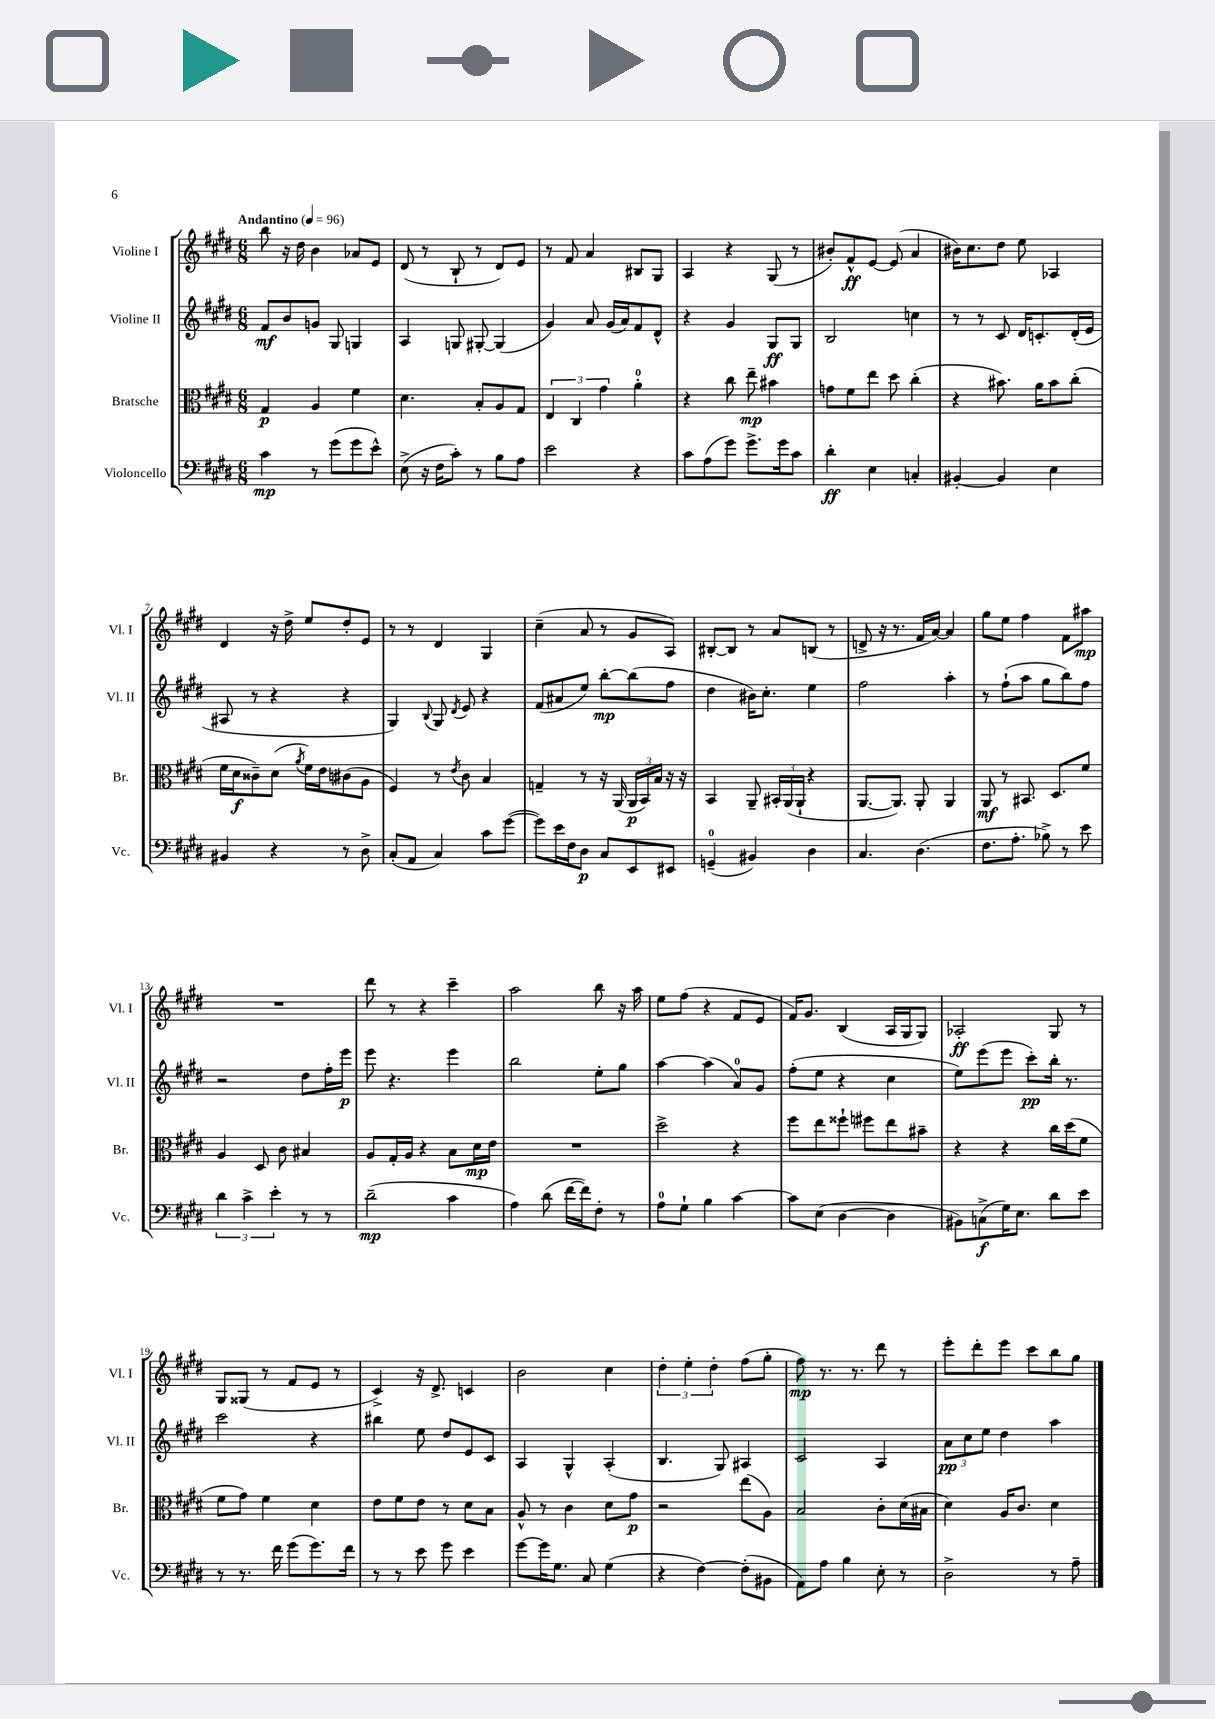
<<
\new StaffGroup <<
\new Staff = "s0" \with { instrumentName = "Violine I" shortInstrumentName = "Vl. I" } {
    \clef treble \key e \major \numericTimeSignature \time 6/8 \tempo "Andantino" 4 = 96
    \autoBeamOff b''8 r16 dis''16 b'4 aes'8[ e'8] |
    dis'8( r8 b8-! r8 dis'8[) e'8] |
    r8 fis'8 a'4 bis8[ gis8] |
    a4 r4 gis8( r8 |
    bis'8[-.) fis'8-^\ff e'8]~ e'8( a'4 |
    bis'16[) cis''8. dis''8] e''8 aes4 |
    dis'4 r16 dis''16-> e''8[ dis''8-. e'8] |
    r8 r8 dis'4 gis4 |
    cis''4--( a'8 r8 gis'8[ a8]) |
    bis8[~-. bis8] r8 a'8[ b8]( r8 |
    d'8-> r16 r8. fis'16[ a'16]~) a'4 |
    gis''8[ e''8] fis''4 fis'8[ ais''8]\mp |
    R2. |
    dis'''8 r8 r4 cis'''4-- |
    a''2 b''8 r16 a''16 |
    e''8[ fis''8]( r4 fis'8[ e'8] |
    fis'16[) gis'8.] b4( a16[ gis16 gis8]) |
    aes2-.\ff gis8 r8 |
    gis8[ gisis8]( r8 fis'8[ e'8] r8 |
    cis'4->) r16 dis'8.-> c'4 |
    b'2 cis''4 |
    \tuplet 3/2 { dis''4-. e''4-. dis''4-. } fis''8[( gis''8]-. |
    fis''8\mp) r8. r8. dis'''8 r8 |
    e'''8[-. dis'''8-. e'''8] cis'''8[ b''8 gis''8] \bar "|." |
}
\new Staff = "s1" \with { instrumentName = "Violine II" shortInstrumentName = "Vl. II" } {
    \clef treble \key e \major \numericTimeSignature \time 6/8
    \autoBeamOff fis'8[\mf b'8 g'8] gis8 g4 |
    a4 g8 gis8~-. gis4( |
    gis'4) a'8 gis'16[( a'16) fis'8 dis'8]-^ |
    r4 gis'4 gis8[\ff gis8] |
    b2 c''4 |
    r8 r8 cis'8 dis'16[ c'8.-. dis'16-.( e'16] |
    ais8 r8 r4 r4 |
    gis4) \appoggiatura { b8 } gis8 \acciaccatura { dis'8 } e'8 r4 |
    fis'8[( ais'8 e''8]) b''8[~-.\mp b''8( fis''8] |
    dis''4 bis'16[) cis''8.]-. e''4 |
    fis''2 a''4-. |
    r8 fis''8[-!( a''8] gis''8[ b''8) fis''8] |
    r2 dis''8[ fis''16-. e'''16]\p |
    e'''8 r4. e'''4 |
    b''2 e''8[-. gis''8] |
    a''4~ a''4( a'8[-0) gis'8] |
    fis''8[-.( e''8] r4 cis''4 |
    e''8[) e'''8( e'''8] cis'''8[-.\pp) b''16]-. r8. |
    cis'''2 r4 |
    bis''4 e''8 dis''8[ e'8 cis'8] |
    a4 gis4-^ a4-.( |
    b4. gis8) ais4 |
    cis'2 a4 |
    \tuplet 3/2 { a'8[\pp cis''8 e''8] } dis''4 a''4 \bar "|." |
}
\new Staff = "s2" \with { instrumentName = "Bratsche" shortInstrumentName = "Br." } {
    \clef alto \key e \major \numericTimeSignature \time 6/8
    \autoBeamOff gis4\p a4 fis'4 |
    dis'4. b8[-. a8 gis8] |
    \tuplet 3/2 { e4 cis4 gis'4 } a'4-0-. |
    r4 cis''8 e''8--\mp bis'4 |
    g'8[ fis'8 e''8] dis''8 cis''4-.( |
    r4 bis'8.) a'16[ bis'8 cis''8]-.( |
    fis'16[ dis'16\f cisis'8--) dis'8]( \acciaccatura { a'8 } fis'16[) e'16 cis'8( a8] |
    fis4) r8 \acciaccatura { e'8 } cis'8 b4 |
    g4-- r8 r16 a,16( \tuplet 3/2 { a,16[\p b,16) b16] } r16 r16 |
    b,4 a,8-- \tuplet 3/2 { bis,16[-. a,16( a,16]-! } r4 |
    a,8.[~ a,8.]) a,8-. a,4 |
    a,8\mf r8 bis,8. dis8.[ fis'8] |
    a4 dis8 cis'8 bis4 |
    a8[ gis16-. a16] r4 b8[ dis'16\mp e'16] |
    R2. |
    dis''2-> r4 |
    fis''8[ e''8 fisis''8]-! fis''8[ e''8 bis'8]-- |
    r4 r4 cis''16[ dis''16( fis'8] |
    fis'8[ gis'8]) fis'4 dis'4 |
    e'8[ fis'8 e'8] r8 dis'8[ b8] |
    a8-^ r8 cis'4 dis'8[ gis'8]\p |
    r2 e''8[( a8]) |
    b2 cis'8[-. dis'16( bis16] |
    dis'4) a16[ cis'8.] dis'4 \bar "|." |
}
\new Staff = "s3" \with { instrumentName = "Violoncello" shortInstrumentName = "Vc." } {
    \clef bass \key e \major \numericTimeSignature \time 6/8
    \autoBeamOff cis'4\mp r8 gis'8[( gis'8 e'8]-^) |
    e8->( r16 fis16[ cis'8]-.) r8 b8[ a8] |
    e'2 r4 |
    cis'8[ a8( gis'8]) gis'8.[-> gis'16 cis'8] |
    dis'4-.\ff e4 c4-. |
    bis,4~-. bis,4 e4 |
    bis,4 r4 r8 dis8-> |
    cis8[-.( a,8] cis4) cis'8[ gis'8]~( |
    gis'8[) e'16 fis16 dis8]\p cis8[ e,8 eis,8] |
    g,4-0--( bis,4) dis4 |
    cis4. dis4.( |
    fis8.[ a8.]-. bes8->) r8 e'8 |
    \tuplet 3/2 { dis'4 cis'4-> e'4-. } r8 r8 |
    dis'2--\mp( cis'4 |
    a4) dis'8( fis'16[~ fis'16) fis8]-. r8 |
    a8[-0 gis8]-! b4 cis'4~ |
    cis'8[ e8]( dis4~ dis4 |
    bis,8[) c8->\f( gis16) e8.] dis'8[ e'8] |
    r8 r8. fis'16 gis'8[( gis'8.) fis'16] |
    r8 r8 e'8 gis'8 e'4 |
    gis'8[~ gis'16 gis8.] cis8 gis4( |
    r4 fis4~) fis8[-.( bis,8] |
    a,8[) a8] b4 e8-. r8 |
    dis2-> r8 a8-- \bar "|." |
}
>>
>>
